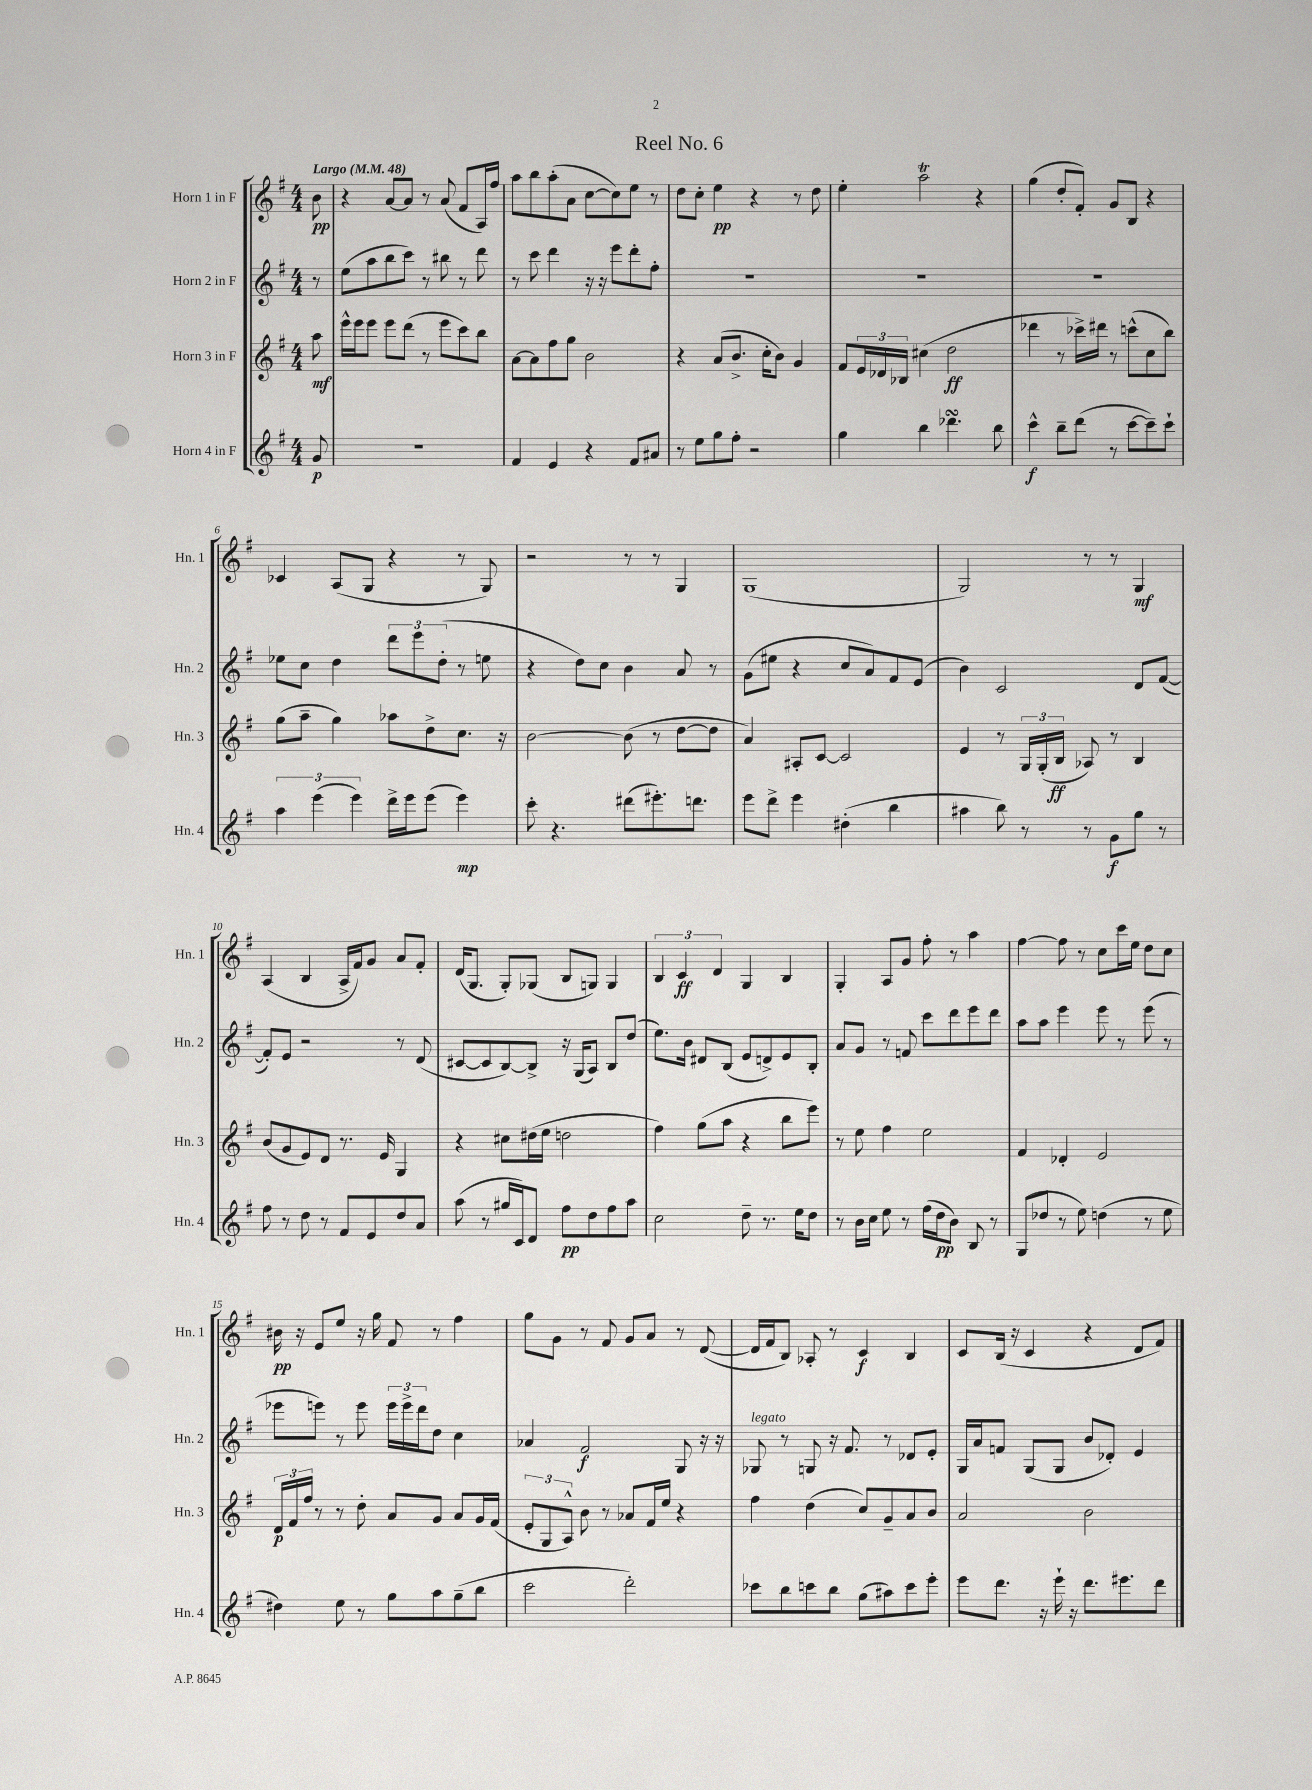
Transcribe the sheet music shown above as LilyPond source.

\header { title = "Reel No. 6" }
<<
\new StaffGroup <<
\new Staff = "s0" \with { instrumentName = "Horn 1 in F" shortInstrumentName = "Hn. 1" } {
    \clef treble \key g \major \numericTimeSignature \time 4/4 \partial 8 \tempo "Largo" 4 = 48
    b'8\pp |
    r4 a'8~ a'8 r8 a'8( fis'8 a16) fis''16 |
    a''8 b''8 a''8-.( a'8 c''8~ c''8) e''8 r8 |
    d''8 c''8-. e''4\pp r4 r8 d''8 |
    e''4-. a''2\trill r4 |
    g''4( d''8-. fis'8-.) g'8 b8 r4 |
    ces'4 a8( g8 r4 r8 g8) |
    r2 r8 r8 g4 |
    g1( |
    g2) r8 r8 g4\mf |
    a4( b4 a16-> fis'16) g'8 a'8 fis'8-. |
    d'16( g8. g8-.) ges8( b8 g8) g4 |
    \tuplet 3/2 { b4 c'4\ff d'4 } g4 b4 |
    g4-. a8 g'8 fis''8-. r8 a''4 |
    fis''4~ fis''8 r8 c''8 c'''16 e''16 d''8 c''8 |
    bis'16\pp r16 e'8 e''8 r16 g''16 fis'8 r8 fis''4 |
    g''8 g'8 r8 fis'8 g'8 a'8 r8 d'8~( |
    d'16 fis'16 b8) aes8-. r8 c'4\f b4 |
    c'8 b16( r16 c'4 r4 d'8 fis'8) \bar "|." |
}
\new Staff = "s1" \with { instrumentName = "Horn 2 in F" shortInstrumentName = "Hn. 2" } {
    \clef treble \key g \major \numericTimeSignature \time 4/4 \partial 8
    r8 |
    e''8( a''8 b''8 c'''8) r8 bis''8 r8 d'''8 |
    r8 c'''8 d'''4 r16 r16 e'''8 d'''8-. fis''8-. |
    R1 |
    R1 |
    R1 |
    ees''8 c''8 d''4 \tuplet 3/2 { d'''8 e'''8 d''8-.( } r8 e''8 |
    r4 d''8) c''8 b'4 a'8 r8 |
    g'8( eis''8 r4 c''8 a'8) fis'8 e'8( |
    b'4) c'2 d'8 fis'8~( |
    fis'8-.) e'8 r2 r8 d'8( |
    cis'8~ cis'8 b8~) b8-> r16 g16( a8) b8 d''8( |
    e''8.) b'16 dis'8 b8( e'8 d'8->) e'8 b8-. |
    a'8 g'8 r8 f'8 c'''8 d'''8 e'''8 d'''8 |
    a''8 a''8 e'''4 e'''8 r8 e'''8( r8 |
    ees'''8 e'''8) r8 e'''8 \tuplet 3/2 { e'''16 e'''16-> d'''16 } d''8 c''4 |
    aes'4 fis'2\f g8 r16 r16 |
    ges8^\markup { \italic "legato" } r8 g8 r16 fis'8. r8 des'8 e'8-. |
    g16 a'16 f'8 g8( g8 b'8 des'8-.) e'4 \bar "|." |
}
\new Staff = "s2" \with { instrumentName = "Horn 3 in F" shortInstrumentName = "Hn. 3" } {
    \clef treble \key g \major \numericTimeSignature \time 4/4 \partial 8
    a''8\mf |
    e'''16-^ e'''16 e'''8 e'''8 d'''8( r8 e'''8 c'''8) b''8 |
    a'8~ a'8 fis''8 g''8 b'2 |
    r4 a'8( b'8.-> c''16-. b'8) g'4 |
    fis'8 \tuplet 3/2 { e'16 des'16 bes16 } cis''4( d''2\ff |
    des'''4 r8 ces'''16->) dis'''16 r8 c'''8-^( c''8 b''8) |
    g''8( a''8-- g''4) aes''8 d''8-> c''8. r16 |
    b'2~ b'8( r8 d''8~ d''8 |
    a'4) ais8-. c'8~ c'2 |
    e'4 r8 \tuplet 3/2 { g16 g16-.( b16\ff } aes8) r8 b4 |
    b'8( g'8 e'8) d'8 r8. e'16 g4 |
    r4 cis''8 dis''16( e''16 d''2 |
    fis''4) g''8( a''8 r4 b''8 e'''8) |
    r8 e''8 fis''4 e''2 |
    fis'4 des'4-. e'2 |
    \tuplet 3/2 { d'16\p fis'16 fis''16 } r8 r8 d''8-. a'8 g'8 a'8 g'16 fis'16( |
    \tuplet 3/2 { e'8-. g8 a8-^) } b'8 r8 aes'8 fis'16 e''16 r4 |
    fis''4 d''4( c''8) g'8-- a'8 b'8 |
    a'2 b'2 \bar "|." |
}
\new Staff = "s3" \with { instrumentName = "Horn 4 in F" shortInstrumentName = "Hn. 4" } {
    \clef treble \key g \major \numericTimeSignature \time 4/4 \partial 8
    g'8\p |
    R1 |
    fis'4 e'4 r4 fis'8 ais'8 |
    r8 e''8 g''8 fis''8-. r2 |
    g''4 b''4 des'''4.\turn b''8 |
    c'''4-^\f b''8-- d'''8( r8 c'''8~ c'''8--) c'''8-! |
    \tuplet 3/2 { a''4 e'''4( e'''4) } d'''16-> e'''16 e'''8( e'''4\mp) |
    c'''8-. r4. dis'''8( eis'''8.-.) d'''8. |
    e'''8 d'''8-> e'''4 dis''4-.( b''4 |
    ais''4 b''8) r8 r8 g'8\f g''8 r8 |
    fis''8 r8 d''8 r8 fis'8 e'8 d''8 a'8 |
    a''8( r8 gis''16 c'16) d'8 fis''8\pp d''8 fis''8 a''8 |
    c''2 d''8-- r8. e''16 d''8 |
    r8 b'16 c''16 e''8 r8 fis''16( d''16\pp b'8) b8 r8 |
    g8( des''8 r8 e''8) d''4( r8 e''8 |
    dis''4) e''8 r8 g''8 a''8 g''8--( b''8 |
    c'''2 d'''2-.) |
    ces'''8 b''8 c'''8 b''8 g''8( ais''8) c'''8 e'''8-. |
    e'''8 d'''8. r16 e'''16-! r16 d'''8. eis'''8. d'''8 \bar "|." |
}
>>
>>
